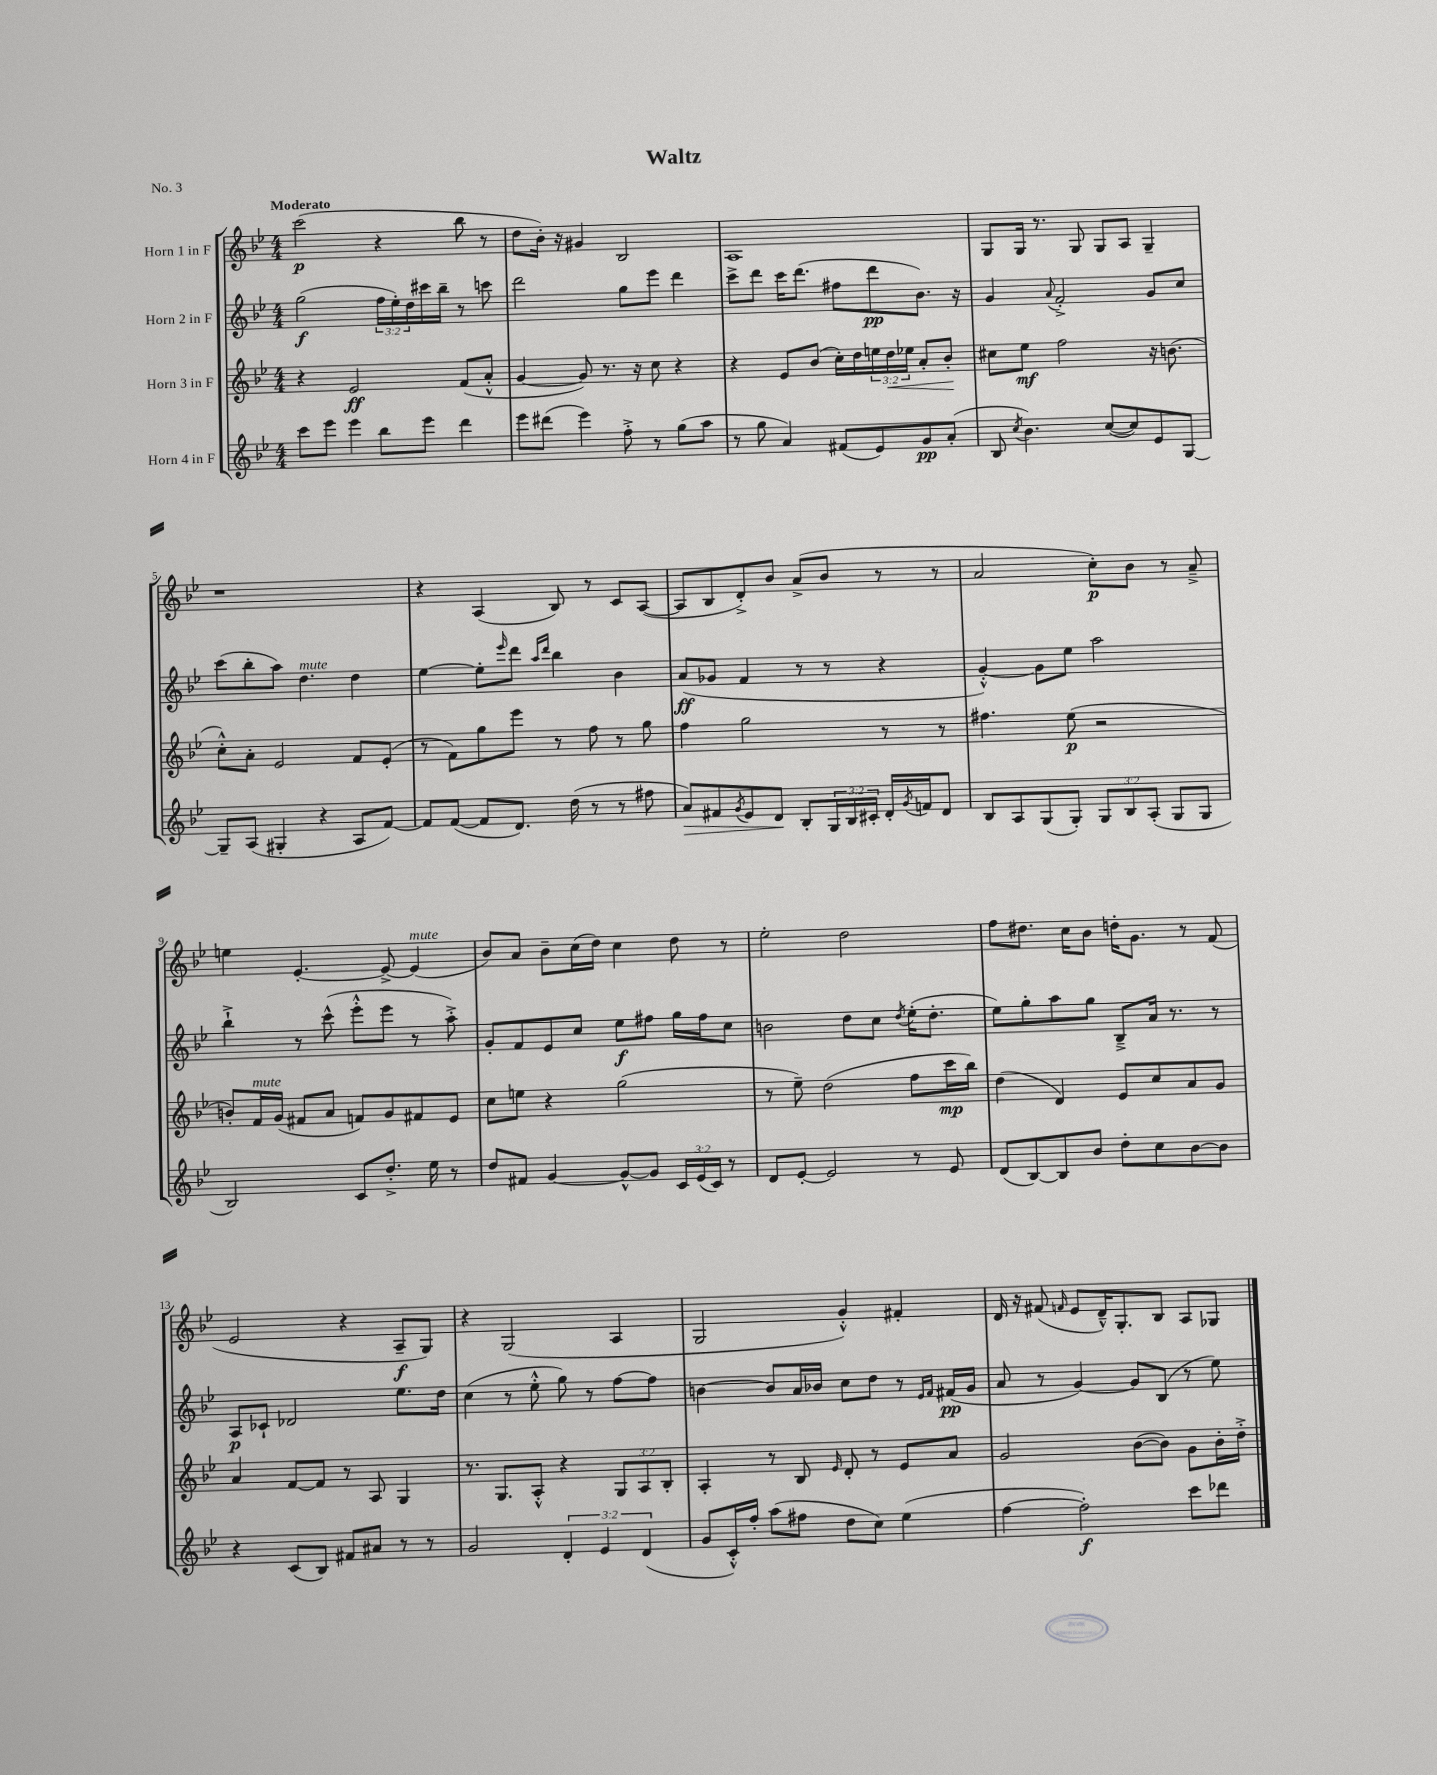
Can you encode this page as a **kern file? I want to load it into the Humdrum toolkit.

**kern	**kern	**kern	**kern
*staff4	*staff3	*staff2	*staff1
*clefG2	*clefG2	*clefG2	*clefG2
*k[b-e-]	*k[b-e-]	*k[b-e-]	*k[b-e-]
*M4/4	*M4/4	*M4/4	*M4/4
8ccc	4r	(2gg	(2ccc
8eee-	.	.	.
4eee-	2e-	.	.
8bb-	.	24ff	4r
.	.	24ee-')	.
.	.	24dd	.
8eee-	.	16ccc#	.
.	.	16bb-~	.
4ddd	(8f	8r	8bb-
.	8a'^^	8ccc	8r
=	=	=	=
8eee-	[4g	2ddd	8dd
(8ddd#	.	.	16b-')
.	.	.	16r
4eee-)	8g])	.	4g#
.	8.r	.	.
8ff'^	.	8gg	2B-
.	16r	.	.
8r	8cc	8eee-	.
(8gg	4r	4ddd	.
8aa	.	.	.
=	=	=	=
8r	4r	8ccc^	1A
8gg	.	8ddd	.
4a)	8e-	16ccc	.
.	.	(8.ddd	.
.	(8b-	.	.
(8f#	16cc')	8ff#	.
.	16dd	.	.
8e-)	24ee	8ddd	.
.	24dd	.	.
.	24ee-	.	.
8g	8a'	8.b-)	.
(8a'	8b-'	.	.
.	.	16r	.
=	=	=	=
8B-	8cc#	4g	8G
8qcc	.	.	.
4.b-)	8ee-	.	16G
.	.	.	8.r
.	.	8qqa	.
.	2ff	2f'^	.
.	.	.	8G
([8cc	.	.	8G
8cc])	.	.	8A
8e-	16r	8g	4G~
.	(8.b	.	.
[8G	.	8cc	.
=	=	=	=
8G~]	8cc'^^)	(8ccc	1r
(8A	8a'	8bb-'	.
4G#'	2e-	8aa)	.
.	.	4.dd	.
4r	.	.	.
8A	8f	4dd	.
[8f)	(8e-'	.	.
=	=	=	=
8f]	8r	[4ee-	4r
([8f	8f)	.	.
8f]	8gg	8ee-']	(4A
.	.	16qqeee-	.
8.d)	8eee-	8ddd	.
.	.	16qqaa	.
.	.	16qqddd	.
.	8r	4bb-	8B-)
(16dd	.	.	.
8r	8ff	.	8r
8r	8r	4b-	8c
8ff#	8gg	.	([8A
=	=	=	=
8a)	4ff	(8a	8A]
8f#	.	8g-	8B-
8qg	.	.	.
8e-	2gg	4f	8d'^)
8d	.	.	8b-
8B-'	.	8r	(8a^
24G	.	8r	8b-
24B-	.	.	.
24c#'	.	.	.
16d'	8r	4r	8r
8qg	.	.	.
16f	.	.	.
8d	8r	.	8r
=	=	=	=
8B-	4.ff#	[4g'^^)	2a
8A	.	.	.
(8G	.	8g]	.
8G')	(8ee-	8ee-	.
12G	2r	2aa	8cc')
12B-	.	.	.
.	.	.	8b-
(12A'	.	.	.
8G	.	.	8r
8G	.	.	8a~^
=	=	=	=
2B-)	8b')	4bb-`^	4ee
.	16f	.	.
.	(16g	.	.
.	8f#	8r	[4.e-'
.	8a	(8ccc^^	.
8c	8f)	8eee-'^^	.
8.dd'^	8g	8eee-	8e-^_
.	8f#	8r	(4e-]
16ee-	.	.	.
8r	8e-	8aa'^)	.
=	=	=	=
8dd	8cc	8g'	8b-)
8f#	8ee	8f	8a
[4g	4r	8e-	8b-~
.	.	8cc	(16cc
.	.	.	16dd)
8g^^_	(2gg	8ee-	4cc
8g]	.	8ff#	.
24c	.	16gg	8dd
(24e-	.	.	.
.	.	16ff#	.
24c)	.	.	.
8r	.	8cc	8r
=	=	=	=
8d	8r	2b	2ee-'
[8e-'	8ee-~)	.	.
2e-]	(2dd	.	.
.	.	8dd	2dd
.	.	8cc	.
.	.	8qdd	.
8r	8ff	(16ee-'	.
.	.	8.dd'	.
8e-	16ccc	.	.
.	16bb-)	.	.
=	=	=	=
(8d	(4dd	8ee-)	8ff
[8B-)	.	8gg'	8.dd#
8B-]	4d)	8aa	.
.	.	.	16cc
8b-	.	8gg	8b-
8dd'	8e-	8B-~^	16dd'
.	.	.	8.g
8cc	8cc	16a	.
.	.	8.r	.
[8b-	8a	.	8r
8b-]	8g	8r	(8f
=	=	=	=
4r	4a	8A	2e-
.	.	8c-`	.
(8c	[8f	2d-	.
8B-)	8f]	.	.
8f#	8r	.	4r
8a#	8A	.	.
8r	4G	8.ee-	8A~
8r	.	.	8G)
.	.	16dd	.
=	=	=	=
2g	8.r	(4cc	4r
.	8.G	.	.
.	.	8r	(2G
.	8A'^^	8ee-'^^	.
6d'	4r	8gg)	.
.	.	8r	.
6e-	.	.	.
.	12G	[8ff	4A
(6d	12A	.	.
.	.	8ff]	.
.	12B-'	.	.
=	=	=	=
8g	4A'	[4b	2G
16c'^^)	.	.	.
16ff'	.	.	.
(8aa	8r	8b]	.
8ff#	8B-	16a	.
.	.	16b-	.
.	16qqe-	.	.
8dd	8d'	8cc	4g'^^)
8cc)	8r	8dd	.
(4ee-	8e-	8r	4f#'
.	.	16qqe-	.
.	.	16qqf	.
.	8a	(16f#	.
.	.	16g	.
=	=	=	=
[4ff	2g	8a	16d
.	.	.	16r
.	.	8r	(8f#
.	.	.	16qqf
2ff'])	.	[4g)	8e-
.	.	.	16d~^^)
.	.	.	8.G'
.	([8b-	8g]	.
.	8b-])	(8B-	8B-
8ccc	8g	8r	8A
8ddd-	16b-'	8ee-)	8G-
.	16dd'^	.	.
==	==	==	==
*-	*-	*-	*-
